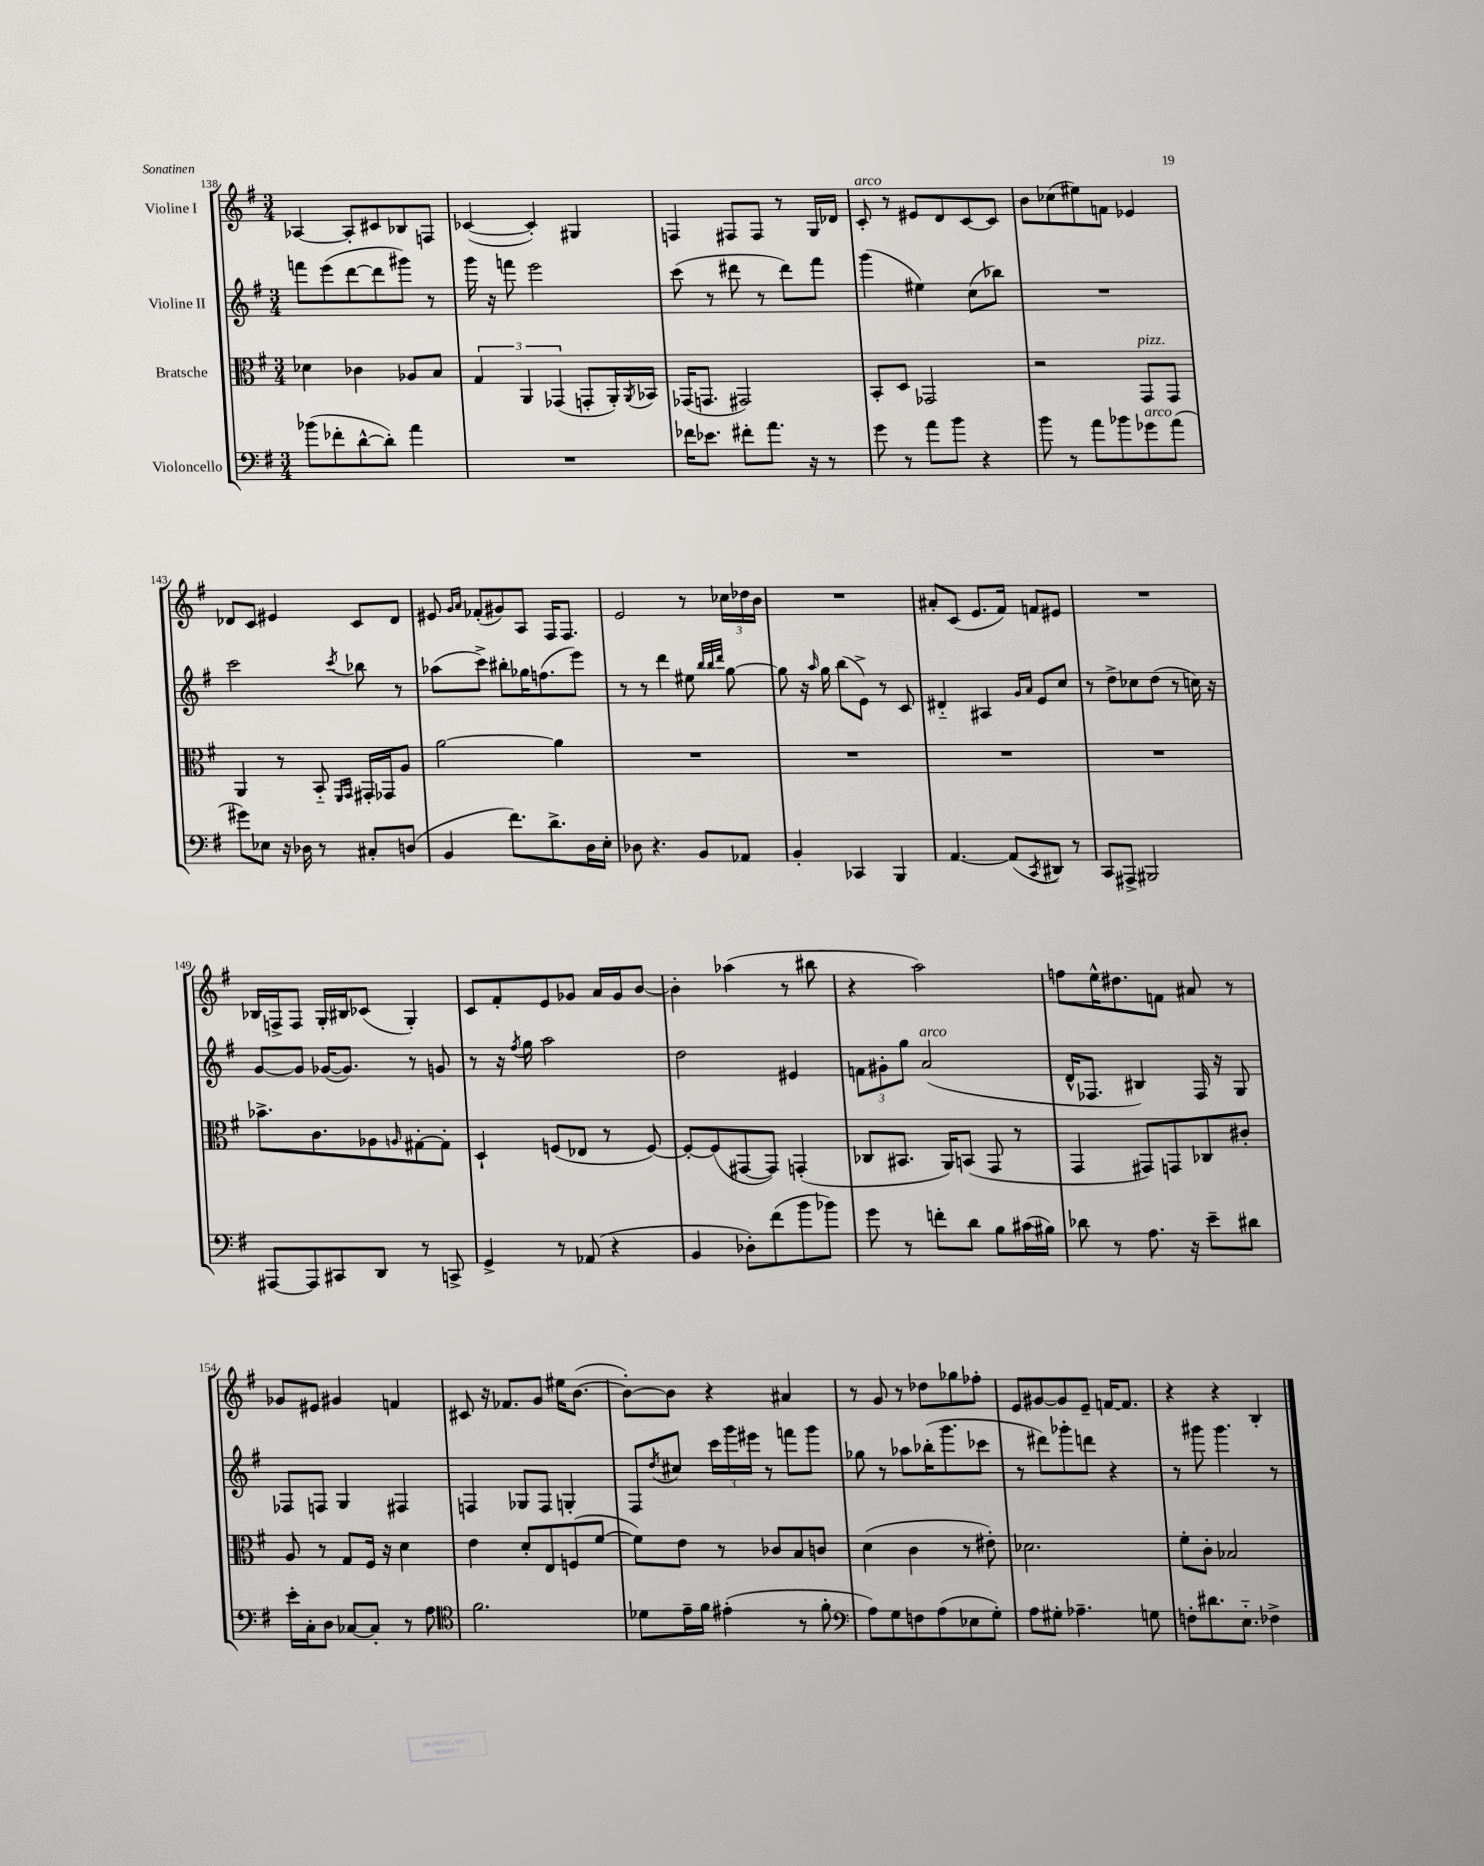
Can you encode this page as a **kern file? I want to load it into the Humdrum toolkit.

**kern	**kern	**kern	**kern
*part4	*part3	*part2	*part1
*staff4	*staff3	*staff2	*staff1
*I"Violoncello	*I"Bratsche	*I"Violine II	*I"Violine I
*clefF4	*clefC3	*clefG2	*clefG2
*k[f#]	*k[f#]	*k[f#]	*k[f#]
*M3/4	*M3/4	*M3/4	*M3/4
=138	=138	=138	=138
(8b-X\L	4d-X\	8fffn\L	[4A-X/
8f-X'\	.	(8eee\	.
[8d^^\	4c-X\	[8ddd\	8A-'/L]
8d'\J])	.	8ddd\]	8c#X/
4a\	8A-X/L	8ggg#X\J)	8B-X/
.	8B/J	8r	8Fn/J
=139	=139	=139	=139
2.r	6G/	16ggg\	([4c-X/
.	.	16r	.
.	.	8fffn\	.
.	6AA/	.	.
.	.	2eee\	4c-'/])
.	(6GG-X/	.	.
.	8GGn'/L	.	4G#X/
.	16AA'/L)	.	.
.	8qAA/	.	.
.	16BB-X/JJ	.	.
=140	=140	=140	=140
16f-X\KL	(16GG-X/KL	(8ccc\	4Fn/
8.e-X\J	8.GGn/J	.	.
.	.	8r	.
8f#X'\L	2GG#X/)	8ddd#X\	8F#X/L
8.a\J	.	8r	8F#/J
.	.	8ddd#\L)	8r
16r	.	.	.
8r	.	8fff#\J	16G/LL
.	.	.	16d-X/JJ
=141	=141	=141	=141
!	!	!	!LO:TX:a:i:t=arco
8g\	8BB'/L	(4ggg\	8c'/
8r	8D/J	.	8r
8a\L	2GG-X/	4ee#X\)	8e#X/L
8b\J	.	.	8d/
4r	.	(8cc\L	[8c/
.	.	8bb-X\J)	8c/J]
=142	=142	=142	=142
8b\	2r	2.r	8b\L
8r	.	.	(8cc-X\
8a\L	.	.	8ee#X\)
8b-X\	.	.	8fn\J
!	!LO:TX:a:i:t=pizz.	!	!
!LO:TX:a:i:t=arco	!	!	!
8g-X\	8GG/L	.	4e-X/
(8a\J	8GG/J	.	.
!!LO:LB:g=z
=143	=143	=143	=143
8g#X\L)	4AA/	2ccc\	8d-X/L
8E-X\J	.	.	8c/J
16r	8r	.	4e#X/
16D-X\	.	.	.
8r	8BB/	.	.
.	16qqFF#/LL	.	.
.	16qqGG/JJ	8qccc/	.
8C#X'/L	16GG#X'/LL	8bb-X\	8c/L
.	16GG-X/J	.	.
(8Dn/J	8A/J	8r	8d-/J
=144	=144	=144	=144
4BB/	[2a\	(8aa-X\L	8e#X/
.	.	.	16qqg/LL
.	.	.	16qqa/JJ
.	.	8ccc^\J)	(8f-X'/L
8.f#\L)	.	8bb#X'\L	8g#X/)
.	.	16gg-X\K	8A/J
8.d^\	.	(8.ffn\	.
.	4a\]	.	16F#/KL
.	.	.	8.F#/J
16D\L	.	8eee\J)	.
16E'\JJ	.	.	.
=145	=145	=145	=145
8D-X\	2.r	8r	2e/
4.r	.	8r	.
.	.	4ddd\	.
8BB/L	.	8ee#X\	8r
.	.	32qqbb/LLL	.
.	.	32qqbb/	.
.	.	32qqddd/JJJ	.
8AA-X/J	.	[8gg\	24cc-X\LL
.	.	.	24dd-X\
.	.	.	24b\JJ
=146	=146	=146	=146
4BB'/	2.r	8gg\]	2.r
.	.	16r	.
.	.	16qqaa/	.
.	.	16gg\	.
4CC-X/	.	(8bb\L	.
.	.	8e^\J)	.
4BBB/	.	8r	.
.	.	8c/	.
=147	=147	=147	=147
[4.AA/	2.r	4d#X/	8a#X'/L
.	.	.	(8c/J
.	.	4A#X/	8.e/L
(8AA/L]	.	.	.
.	.	.	16f#/Jk)
.	.	16qqg/LL	.
8qCC/	.	16qqa/JJ	.
8DD#X/J)	.	8e/L	8fn/L
8r	.	8cc/J	8e#X/J
=148	=148	=148	=148
8CC/L	2.r	8r	2.r
8AAA#X^/J	.	8dd^\L	.
2BBB#X/	.	8cc-X\	.
.	.	(8dd\J	.
.	.	8r	.
.	.	16ccn\)	.
.	.	16r	.
!!LO:LB:g=z
=149	=149	=149	=149
[8AAA#X/L	8.b-X^\L	[8g/L	16B-X/LL
.	.	.	16Fn^/J
8AAA#/]	.	8g/J]	8F/J
.	8.c\	.	.
8CC#X/	.	([16g-X/KL	16G'/LL
.	.	8.g-/J])	16B#X/J
8DD/J	8A-X\	.	(8c-X/J
.	16qqAn/	.	.
8r	[8G#X'\	8r	4G'/)
8CCn^/	8G#'\J]	8gn/	.
=150	=150	=150	=150
4GG^/	4D`/	8r	8c/L
.	.	16r	8f#'/
.	.	8qff#/	.
.	.	16gg\	.
8r	(8Fn/L	2aa\	8e/
(8AA-X/	8E-X/J	.	8g-X/J
4r	8r	.	16a/LL
.	.	.	16g-/J
.	[8F/)	.	[8b/J
=151	=151	=151	=151
4BB/	8F'/L_	2dd\	4b'\]
.	(8F/]	.	.
8D-X'\L)	[8GG#X/	.	(4aa-X\
(8f#\	8GG#/J])	.	.
8b\	(4GGn'/	4e#X/	8r
8b-X\J)	.	.	8bb#X\
=152	=152	=152	=152
8g\	8C-X/L	12fn\L	4r
.	.	12g#X'\	.
8r	8.BB#X/J	.	.
.	.	12gg\J	.
!	!	!LO:TX:a:i:t=arco	!
8fn'\L	.	(2a/	2aa\)
.	16AA/KL)	.	.
8d\J	(8BBn/J	.	.
8B\L	8GG/	.	.
(16c#X\L	8r	.	.
16B#X\JJ)	.	.	.
=153	=153	=153	=153
8d-X\	4GG/	16d^^/KL	8ffn\L
.	.	8.F-X/J	.
8r	.	.	16ee^^\K
.	.	.	8.dd#X\
8.A\	8GG#X/L)	4B#X/)	.
.	8GGn/	.	8fn\J
16r	.	.	.
8e~\L	8C-X/	16F-/	8a#X/
.	.	16r	.
8d#X\J	8c#X'/J	8G/	8r
!!LO:LB:g=z
=154	=154	=154	=154
16e'\LL	8A/	8F-X/L	8g-X/L
16C'\J	.	.	.
8D\J	8r	8Fn/J	8e#X/J
[8C-X/L	8G/L	4G/	4g#X/
8C-'/J]	16F#/Jk	.	.
.	16r	.	.
8r	4d\	4F#X/	4fn/
8A\	.	.	.
=155	=155	=155	=155
*clefC4	*	*	*
2.f#\	4e\	4Fn/	8c#X/
.	.	.	16r
.	.	.	8.f-X/L
.	8d'/L	8G-X/L	.
.	8E/	8F/J	8g/J
.	(8Fn/	4Gn'/	16ee#X\KL
.	.	.	([8.b\J
.	[8f#/J	.	.
=156	=156	=156	=156
8d-X\L	8f#\L])	8F#/L	8b'\L_)
.	.	8qdd/	.
16e~\L	8e\J	8cc#X/J	8b\J]
16f#\JJ	.	.	.
(4e#X'\	8r	24ccc\LL	4r
.	.	24ggg\	.
.	.	24eee#X\JJ	.
.	8c-X/L	8r	.
8r	8B/	8fffn\L	4a#X/
8f#'\	8cn/J	8ggg\J	.
=157	=157	=157	=157
*clefF4	*	*	*
8A\L)	(4d\	8gg-X\	8r
8G\	.	8r	8g/
8Fn\	4c\	8aa-X\L	8r
(8A\	.	(16bb-X'\K	8dd-X\L
.	.	8.ggg\	.
8E-X\	8r	.	8gg-X\
8G'\J)	8e#X'\)	8ccc-X\J	8ff-X'\J
=158	=158	=158	=158
8A\L	2.d-X\	8r	8e/L
8G#X'\J	.	8ddd#X\L)	[8g#X/
4.A-X~\	.	8ggg-X'\	8g#/]
.	.	8dddn\J	8e~/J
.	.	4r	[16fn/KL
.	.	.	8.f/J]
8Gn\	.	.	.
=159	=159	=159	=159
8Fn'\L	8f#'\L	8r	4r
8.d#X\	8c'\J	8ggg#X\	.
.	2B-X/	4.ggg#\	4r
8.E\J	.	.	.
4F-X^\	.	.	4B'/
.	.	8r	.
==	==	==	==
*-	*-	*-	*-
